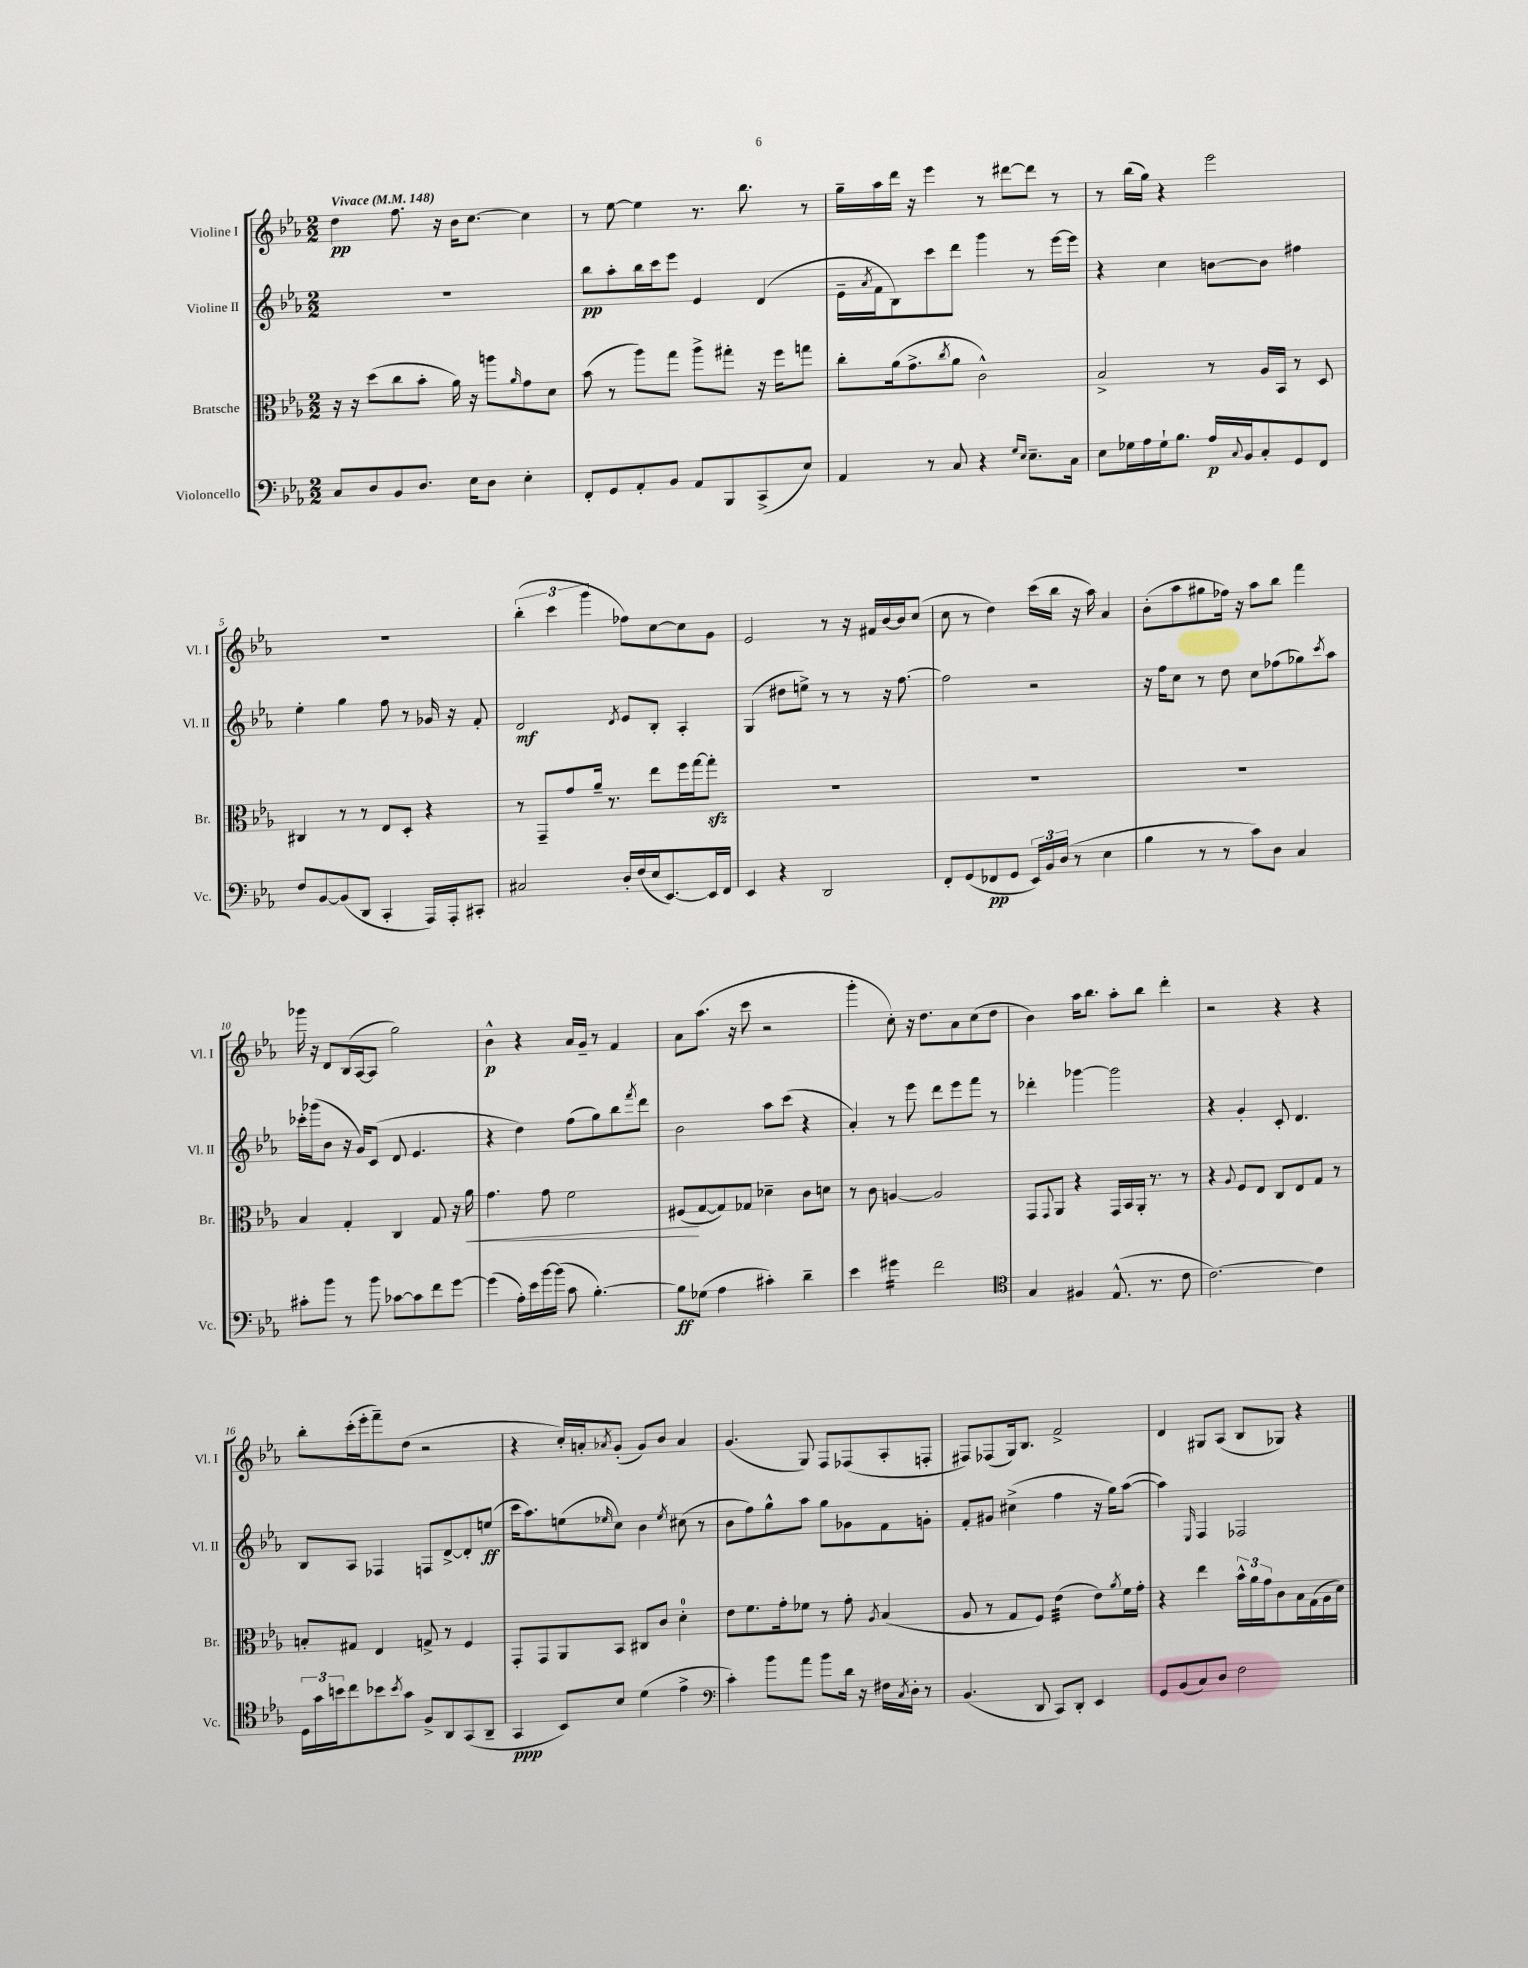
<<
\new StaffGroup <<
\new Staff = "s0" \with { instrumentName = "Violine I" shortInstrumentName = "Vl. I" } {
    \clef treble \key ees \major \numericTimeSignature \time 2/2 \tempo "Vivace" 4 = 148
    d''4\pp f''8. r16 bes'16 c''8.~ c''4 |
    r8 ees''8~ ees''4 r8. bes''8. r8 |
    g''16-- aes''16 d'''16 r16 ees'''4 r8 dis'''8~ dis'''8 r8 |
    r8 bes''16( g''16) r4 ees'''2 |
    R1 |
    \tuplet 3/2 { bes''4-.( c'''4 g'''4 } fes''8) c''8~ c''8 g'8 |
    ees'2 r8 r16 fis'16 bes'16~ bes'16 c''8( |
    c''8 r8 d''4) c'''16( bes''16 r16 aes''16) aes'4 |
    bes'8-.( aes''8 gis''8 fes''16) r16 aes''8 bes''8 f'''4 |
    ges'''16 r16 d'8 bes16( aes16~ aes8 g''2) |
    bes'4-^\p r4 aes'16 g'16-- r8 f'4 |
    aes'8 aes''8.( r16 c'''8 r2 |
    g'''4-. c''8-.) r16 d''8. aes'8 c''8( d''8 |
    bes'4) aes''16 bes''8. aes''8-. bes''8 d'''4-. |
    r2 r4 r4 |
    bes''8-. c'''16-.( ees'''16-. f'''8--) d''8( r2 |
    r4 c''16-.) a'16-. \acciaccatura { aes'8 } g'8-.( g'8) bes'8 aes'4 |
    g'4.( g8) f8 fes8( aes8-. f8-. |
    fis8) fes8( g16) bes8. f'2-> |
    d'4 gis8 aes8( bes8 ges8) r4 \bar "|." |
}
\new Staff = "s1" \with { instrumentName = "Violine II" shortInstrumentName = "Vl. II" } {
    \clef treble \key ees \major \numericTimeSignature \time 2/2
    R1 |
    bes''8\pp aes''8-. bes''16 c'''16 ees'''8 ees'4 d'4( |
    ees'16-- \acciaccatura { aes'8 } f'16 bes8) c'''8 d'''8 g'''4 r8 ees'''16~ ees'''16 |
    r4 c''4 b'8~ b'8 fis''4 |
    ees''4-. g''4 f''8 r8 ges'16 r16 f'8-. |
    d'2\mf \acciaccatura { d'8 } ees'8 bes8-. aes4-. |
    g4( dis''8 e''8->) r8 r8 r16 f''8.~ |
    f''2 r2 |
    r16 f''16 c''8 r8 d''8 c''8 fes''8( ges''8) \acciaccatura { c'''8 } aes''8 |
    ces'''16-. ges'''16( bes'8 r16 g'16) c'8( d'8 ees'4. |
    r4 d''4) f''8( g''8) bes''8 \acciaccatura { f'''8 } d'''8 |
    bes'2 aes''8 c'''8( r4 |
    aes'4-.) r8 ees'''8 d'''8 ees'''8 f'''8 r8 |
    des'''4-. ges'''4~ ges'''2 |
    r4 g'4-. c'8-. d'4. |
    bes8 aes8 fes4 f8 d'8~-> d'8-. e''8\ff( |
    c'''16 aes''8.) e''8( \grace { ees''16 } c''8) bes'4 \acciaccatura { ees''8 } cis''8( r8 |
    bes'8 f''8) g''8-^ aes''8 g''8 ges'8 f'8 g'8-. |
    f'8-. gis'8 cis''4->( f''4 r16 g''16) aes''8~( |
    aes''4) \grace { ees16 } f4 fes2 \bar "|." |
}
\new Staff = "s2" \with { instrumentName = "Bratsche" shortInstrumentName = "Br." } {
    \clef alto \key ees \major \numericTimeSignature \time 2/2
    r16 r16 d''8( c''8 bes'8-. aes'16) r16 a''8 \grace { aes'16 } g'8 d'8 |
    bes'8( r8 aes''8) g''8 aes''8-> gis''8-. r16 f''16 g''8 |
    c''8-. aes'16( g'8.-> \acciaccatura { c''8 } aes'8 c'2-^) |
    bes2-> r8 aes16 bes,16 r8 d8 |
    cis4 r8 r8 ees8 d8-. r4 |
    r8 g,8-- g'8 aes'16-- r8. ees''8 f''16 g''16~ g''8-.\sfz |
    R1 |
    R1 |
    R1 |
    bes4 g4-. c4 g8 r16 aes'16\< |
    g'4. g'8 f'2 |
    fis8\!( g8~ g8) ges8 des'4-- c'8 d'8 |
    r8 c'8 a4~ a2 |
    g,8 \appoggiatura { g,8 } aes,8 r4 g,16 bes,16 aes,16-. r8. r8 |
    r4 \appoggiatura { aes8 } f8 ees8 c8 ees8 g8 r8 |
    b8-. gis8 ees4 g8-> r8 f4 |
    g,8-. g,8 aes,8 bes,8 cis8 c'8 d'4-0-. |
    ees'8 f'8. g'16-. fes'8 r8 g'8-. \acciaccatura { aes8 } bes4( |
    aes8 r8 g8 f8) ees'4:32( ees'8) \acciaccatura { aes'8 } f'16 g'16-. |
    r4 ees''4 \tuplet 3/2 { bes'16-^ aes'16 g'16 } c'8 bes16 g16( aes16 d'16) \bar "|." |
}
\new Staff = "s3" \with { instrumentName = "Violoncello" shortInstrumentName = "Vc." } {
    \clef bass \key ees \major \numericTimeSignature \time 2/2
    c8 d8 bes,8 d8. ees16 d8 ees4-. |
    f,8-. g,8 aes,8-. bes,8 aes,8 bes,,8 c,8->( ees8) |
    aes,4 r8 c8 r4 \grace { g16 ees16 } ees8.-- c16 |
    ees8 ges16 aes16 ges16-! bes8. aes16\p \appoggiatura { c8 } bes,16 c8-. g,8 f,8 |
    f8 bes,8~ bes,8( d,8 c,4-. aes,,16) aes,,16-. cis,8-. |
    cis2 d16-. f16( ees16 ees,8.~) ees,16 f,16 |
    ees,4 r4 d,2 |
    f,8-. g,8( fes,8\pp g,8 \tuplet 3/2 { ees,16) bes,16 d16( } r8 ees4 |
    bes4 r8 r8 c'8) d8 c4 |
    cis'8-. bes'8 r8 bes'8 ces'8~ ces'8 f'8 g'8~ |
    g'4( aes16-.) ees'16 bes'16~ bes'16( c'8 bes4.~-.) |
    bes8\ff ges8( aes4 cis'4-.) d'4-- |
    ees'4 gis'4:16 f'2 |
    \clef tenor g4 fis4 ees8.-^( r8. c'8 |
    c'2.~) c'4 |
    \tuplet 3/2 { d16 g'16 b'16 } c''8 bes'8 \acciaccatura { bes'8 } g'8 f8-> aes,8 g,8( aes,8-- |
    g,4\ppp bes,8) bes8 d'4( ees'4-> |
    \clef bass c'4-.) bes'8 aes'8 bes'8 d'16 r16 fis16 \acciaccatura { c8 } d16-. r8 |
    bes,4.( d,8 c,8) d,8-. ees,4 |
    g,8 bes,8( c8) d8 f2 \bar "|." |
}
>>
>>
